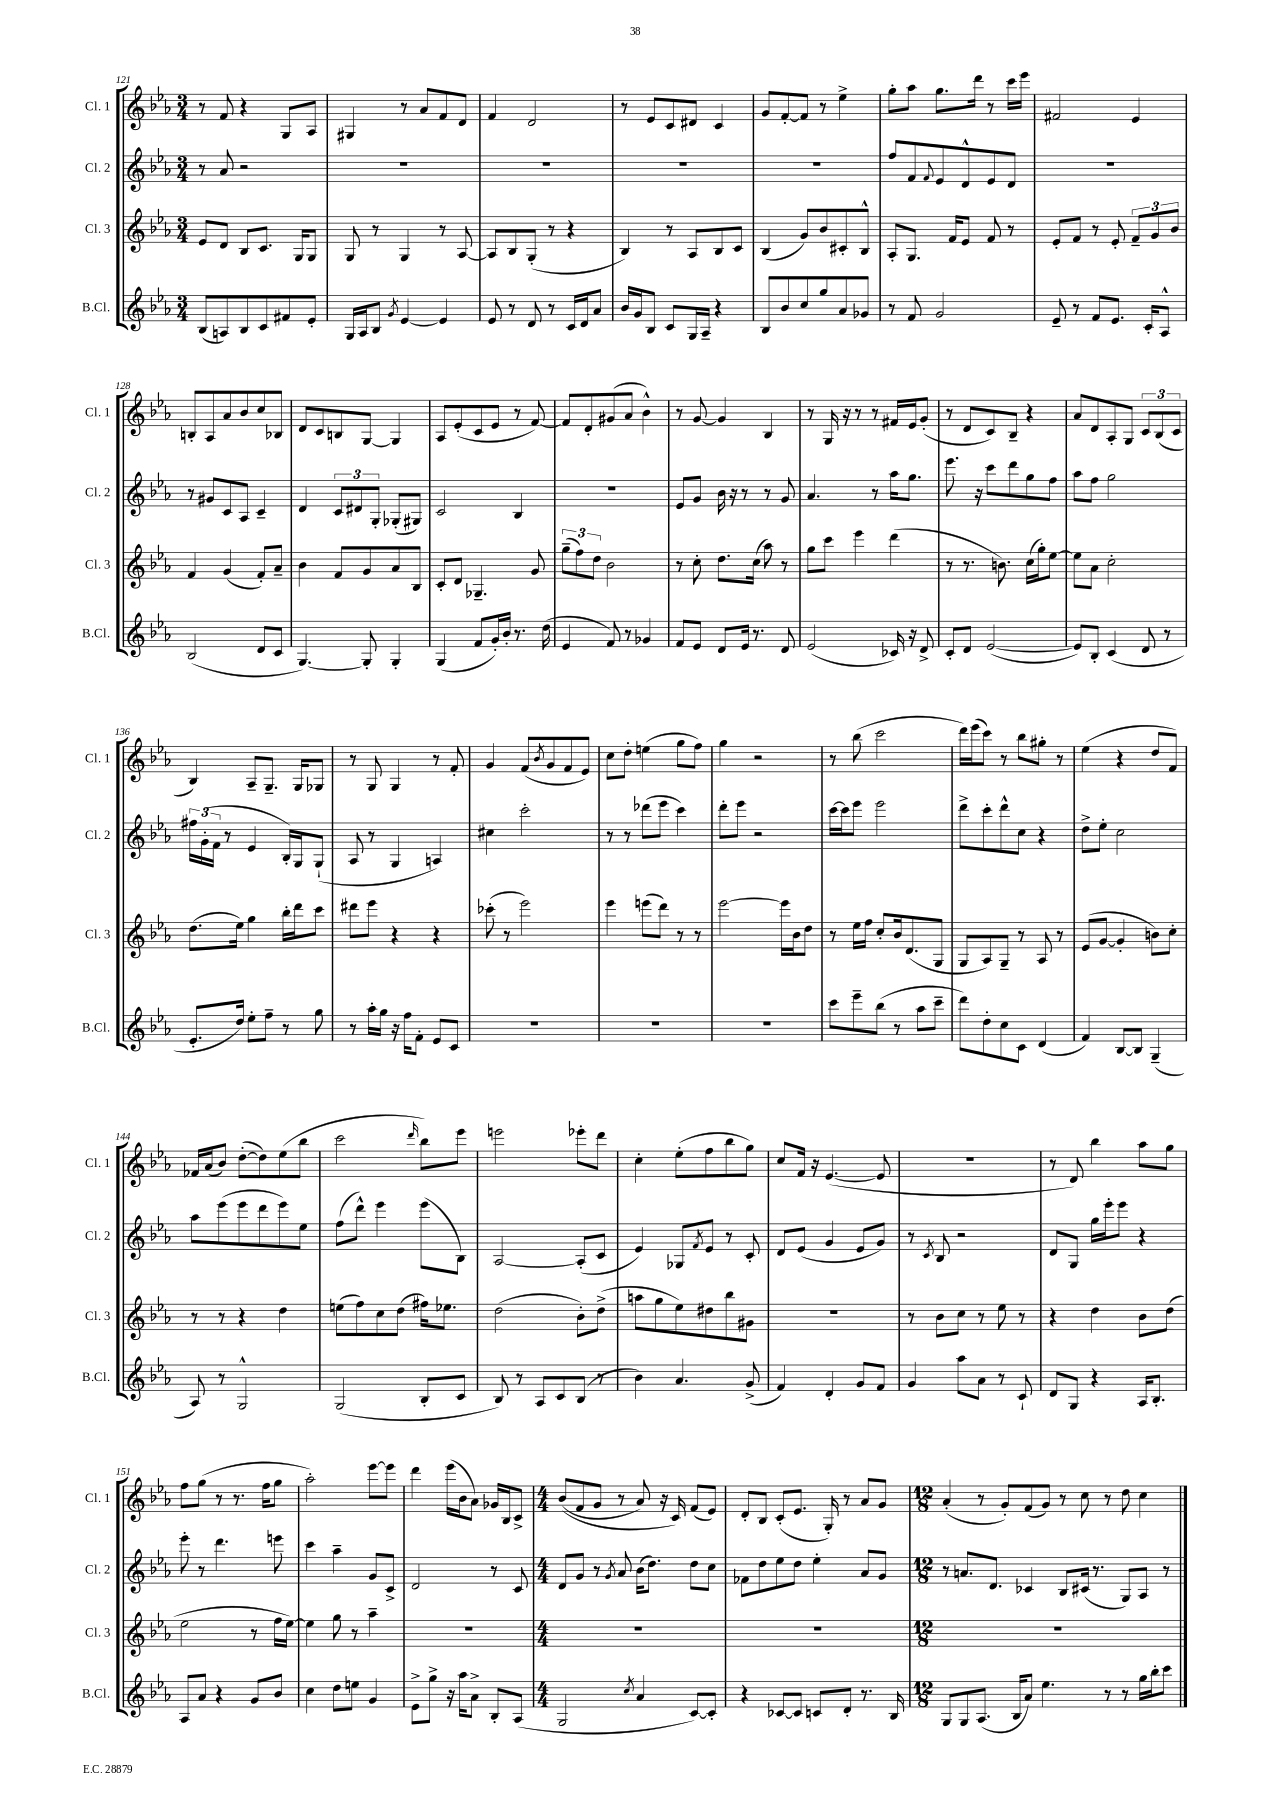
<<
\new StaffGroup <<
\new Staff = "s0" \with { instrumentName = "Cl. 1" shortInstrumentName = "Cl. 1" } {
    \clef treble \key ees \major \numericTimeSignature \time 3/4
    r8 f'8 r4 g8 aes8 |
    gis4 r8 aes'8 f'8 d'8 |
    f'4 d'2 |
    r8 ees'8 c'8 dis'8 c'4 |
    g'8 f'8~-. f'8 r8 ees''4-> |
    g''8-. aes''8 g''8. d'''16 r8 c'''16 ees'''16 |
    fis'2 ees'4 |
    b8-. aes8 aes'8 bes'8 c''8 bes8 |
    d'8 c'8 b8 g8~ g4 |
    aes8 ees'8-.( c'8 ees'8 r8 f'8~) |
    f'8 d'8-. gis'8( aes'8 bes'4-^) |
    r8 g'8~ g'4 bes4 |
    r8 g16 r16 r8 r8 fis'16 ees'16 g'8-.( |
    r8 d'8 c'8) bes8-- r4 |
    aes'8 d'8 aes8-. g8 \tuplet 3/2 { c'8 bes8( c'8 } |
    bes4) aes8-- g8.-- g16 ges8 |
    r8 g8 g4 r8 f'8-. |
    g'4 f'8( \acciaccatura { bes'8 } g'8 f'8 ees'8) |
    c''8 d''8-. e''4( g''8 f''8) |
    g''4 r2 |
    r8 bes''8( c'''2 |
    d'''16) ees'''16( c'''8) r8 bes''8 gis''8-. r8 |
    ees''4( r4 d''8 f'8) |
    fes'16 aes'16( bes'8) d''8~-.( d''8) ees''8( bes''8 |
    c'''2 \grace { d'''16 } bes''8) ees'''8 |
    e'''2 ees'''8-. d'''8 |
    c''4-. ees''8-.( f''8 bes''8 g''8) |
    c''8 f'16 r16 ees'4.~( ees'8 |
    R2. |
    r8 d'8) bes''4 aes''8 g''8 |
    f''8 g''8( r8 r8. f''16 g''8 |
    aes''2-.) ees'''8~ ees'''8 |
    d'''4 ees'''16( bes'16 aes'8) ges'16 bes16 c'8-> |
    \numericTimeSignature \time 4/4 bes'8(\( f'8 g'8 r8 aes'8) r16 c'16\) f'8( ees'8) |
    d'8-. bes8 c'8-.( ees'8. g16-.) r8 aes'8 g'8 |
    \numericTimeSignature \time 12/8 aes'4-.( r8 g'8-.) f'8( g'8) r8 c''8 r8 d''8 c''4 \bar "|." |
}
\new Staff = "s1" \with { instrumentName = "Cl. 2" shortInstrumentName = "Cl. 2" } {
    \clef treble \key ees \major \numericTimeSignature \time 3/4
    r8 aes'8 r2 |
    R2. |
    R2. |
    R2. |
    R2. |
    f''8 f'8 \appoggiatura { f'8 } ees'8 d'8-^ ees'8 d'8 |
    R2. |
    r8 gis'8 c'8 aes8 c'4-- |
    d'4 \tuplet 3/2 { c'8 dis'8 g8-. } ges8-.( gis8) |
    c'2 bes4 |
    R2. |
    ees'8 g'8 bes'16 r16 r8 r8 g'8 |
    aes'4. r8 aes''16 g''8. |
    ees'''8. r16 c'''8 d'''8 g''8 f''8 |
    aes''8 f''8 g''2 |
    \tuplet 3/2 { fis''16 g'16-.( f'16 } r8 ees'4 bes16-.) g16 g8-!( |
    aes8 r8 g4 a4) |
    cis''4 c'''2-. |
    r8 r8 des'''8( ees'''8 c'''4) |
    d'''8-. ees'''8 r2 |
    c'''16~ c'''16 ees'''8 ees'''2 |
    d'''8-> c'''8-. d'''8-^ c''8 r4 |
    d''8-> ees''8-. c''2 |
    aes''8 ees'''8( ees'''8 d'''8 ees'''8) ees''8 |
    f''8( d'''8-^) ees'''4 ees'''8( bes8) |
    aes2~ aes8-.( c'8 |
    ees'4) ges8 \acciaccatura { f'8 } ees'8 r8 c'8-. |
    d'8 ees'8( g'4 ees'8 g'8) |
    r8 \acciaccatura { c'8 } bes8 r2 |
    d'8 g8 g''16 ees'''16-. ees'''8 r4 |
    ees'''8-. r8 d'''4. e'''8 |
    c'''4 aes''4-- g'8 c'8-> |
    d'2 r8 c'8 |
    \numericTimeSignature \time 4/4 d'8 g'8 r8 \acciaccatura { g'8 } aes'8 bes'16( d''8.) d''8 c''8 |
    fes'8 d''8 ees''8 d''8 ees''4-. aes'8 g'8 |
    \numericTimeSignature \time 12/8 r8 a'8. d'8. ces'4 bes8 cis'16( r8. g8) aes8 r8 \bar "|." |
}
\new Staff = "s2" \with { instrumentName = "Cl. 3" shortInstrumentName = "Cl. 3" } {
    \clef treble \key ees \major \numericTimeSignature \time 3/4
    ees'8 d'8 bes8 c'8. g16 g8 |
    g8 r8 g4 r8 aes8~ |
    aes8 bes8 g8-.( r8 r4 |
    bes4) r8 aes8 bes8 c'8 |
    bes4( g'8) bes'8 cis'8-. bes8-^ |
    aes8-. g8. f'16 ees'8 f'8 r8 |
    ees'8-. f'8 r8 ees'8-. \tuplet 3/2 { f'8-- g'8 bes'8 } |
    f'4 g'4( f'8-.) aes'8-- |
    bes'4 f'8 g'8 aes'8 bes8 |
    c'8-. d'8 ges4.-- g'8 |
    \tuplet 3/2 { g''8--( f''8) d''8 } bes'2 |
    r8 c''8-. d''8. c''16( aes''8) r8 |
    g''8 c'''8 ees'''4 d'''4( |
    r8 r8. b'8.) c''16( g''16-.) ees''8~ |
    ees''8 aes'8 c''2-. |
    d''8.( ees''16) g''4 bes''16-. d'''16 c'''8 |
    dis'''8 ees'''8 r4 r4 |
    ces'''8-.( r8 ees'''2) |
    ees'''4 e'''8( d'''8) r8 r8 |
    ees'''2~ ees'''16 bes'16 d''8 |
    r8 ees''16 f''16 c''8-. bes'16 d'8.( g8 |
    g8 aes8) g8-- r8 aes8 r8 |
    ees'8( g'8~ g'4-. b'8) c''8-. |
    r8 r8 r4 d''4 |
    e''8( f''8) c''8 d''8( fis''16) ees''8. |
    d''2( bes'8-.) d''8->( |
    a''8 g''8 ees''8) dis''8 bes''8 gis'8 |
    r2. |
    r8 bes'8 c''8 r8 ees''8 r8 |
    r4 d''4 bes'8 d''8( |
    ees''2 r8 f''16 ees''16~) |
    ees''4 g''8 r8 aes''4-- |
    R2. |
    \numericTimeSignature \time 4/4 R1 |
    R1 |
    \numericTimeSignature \time 12/8 R1. \bar "|." |
}
\new Staff = "s3" \with { instrumentName = "B.Cl." shortInstrumentName = "B.Cl." } {
    \clef treble \key ees \major \numericTimeSignature \time 3/4
    bes8( a8) bes8 c'8 fis'8 ees'8-. |
    g16 aes16 bes8 \acciaccatura { g'8 } ees'4~ ees'4 |
    ees'8 r8 d'8 r8 c'16 d'16 aes'8 |
    bes'16 g'16 bes8 c'8 g16 aes16-- r4 |
    bes8 bes'8 c''8 g''8 aes'8 ges'8 |
    r8 f'8 g'2 |
    ees'8-- r8 f'8 ees'8. c'16-. aes8-^ |
    bes2( d'8 c'8 |
    g4.~) g8-. g4-. |
    g4( f'8 g'16-.) bes'16-. r8. d''16( |
    ees'4 f'8) r8 ges'4 |
    f'8 ees'8 d'8 ees'16 r8. d'8 |
    ees'2( ces'16) r16 d'8-> |
    c'8-. d'8 ees'2~( |
    ees'8) bes8-. c'4( d'8 r8 |
    ees'8.-. d''16) ees''8-. f''8-- r8 g''8 |
    r8 aes''16-. g''16 r16 f''16 f'8-. ees'8 c'8 |
    R2. |
    R2. |
    R2. |
    c'''8 ees'''8-- bes''8( r8 aes''8 c'''8-- |
    d'''8) d''8-. c''8 c'8 d'4( |
    f'4) bes8~ bes8 g4--( |
    aes8) r8 g2-^ |
    g2( bes8-. c'8 |
    bes8) r8 aes8 c'8 bes8( r8 |
    bes'4) aes'4. g'8->( |
    f'4) d'4-. g'8 f'8 |
    g'4 aes''8 aes'8 r8 c'8-! |
    d'8 g8 r4 aes16 bes8.-. |
    aes8 aes'8 r4 g'8 bes'8 |
    c''4 d''8 e''8 g'4 |
    ees'8-> g''8-> r16 aes''16 aes'8-> bes8-. aes8( |
    \numericTimeSignature \time 4/4 g2 \acciaccatura { c''8 } aes'4 c'8~) c'8-. |
    r4 ces'8~ ces'8 c'8 d'8-. r8. bes16 |
    \numericTimeSignature \time 12/8 g8 g8 aes8.( bes16 aes'8) ees''4. r8 r8 g''16 bes''16-. c'''8 \bar "|." |
}
>>
>>
\layout { \context { \Score currentBarNumber = #121 } }
